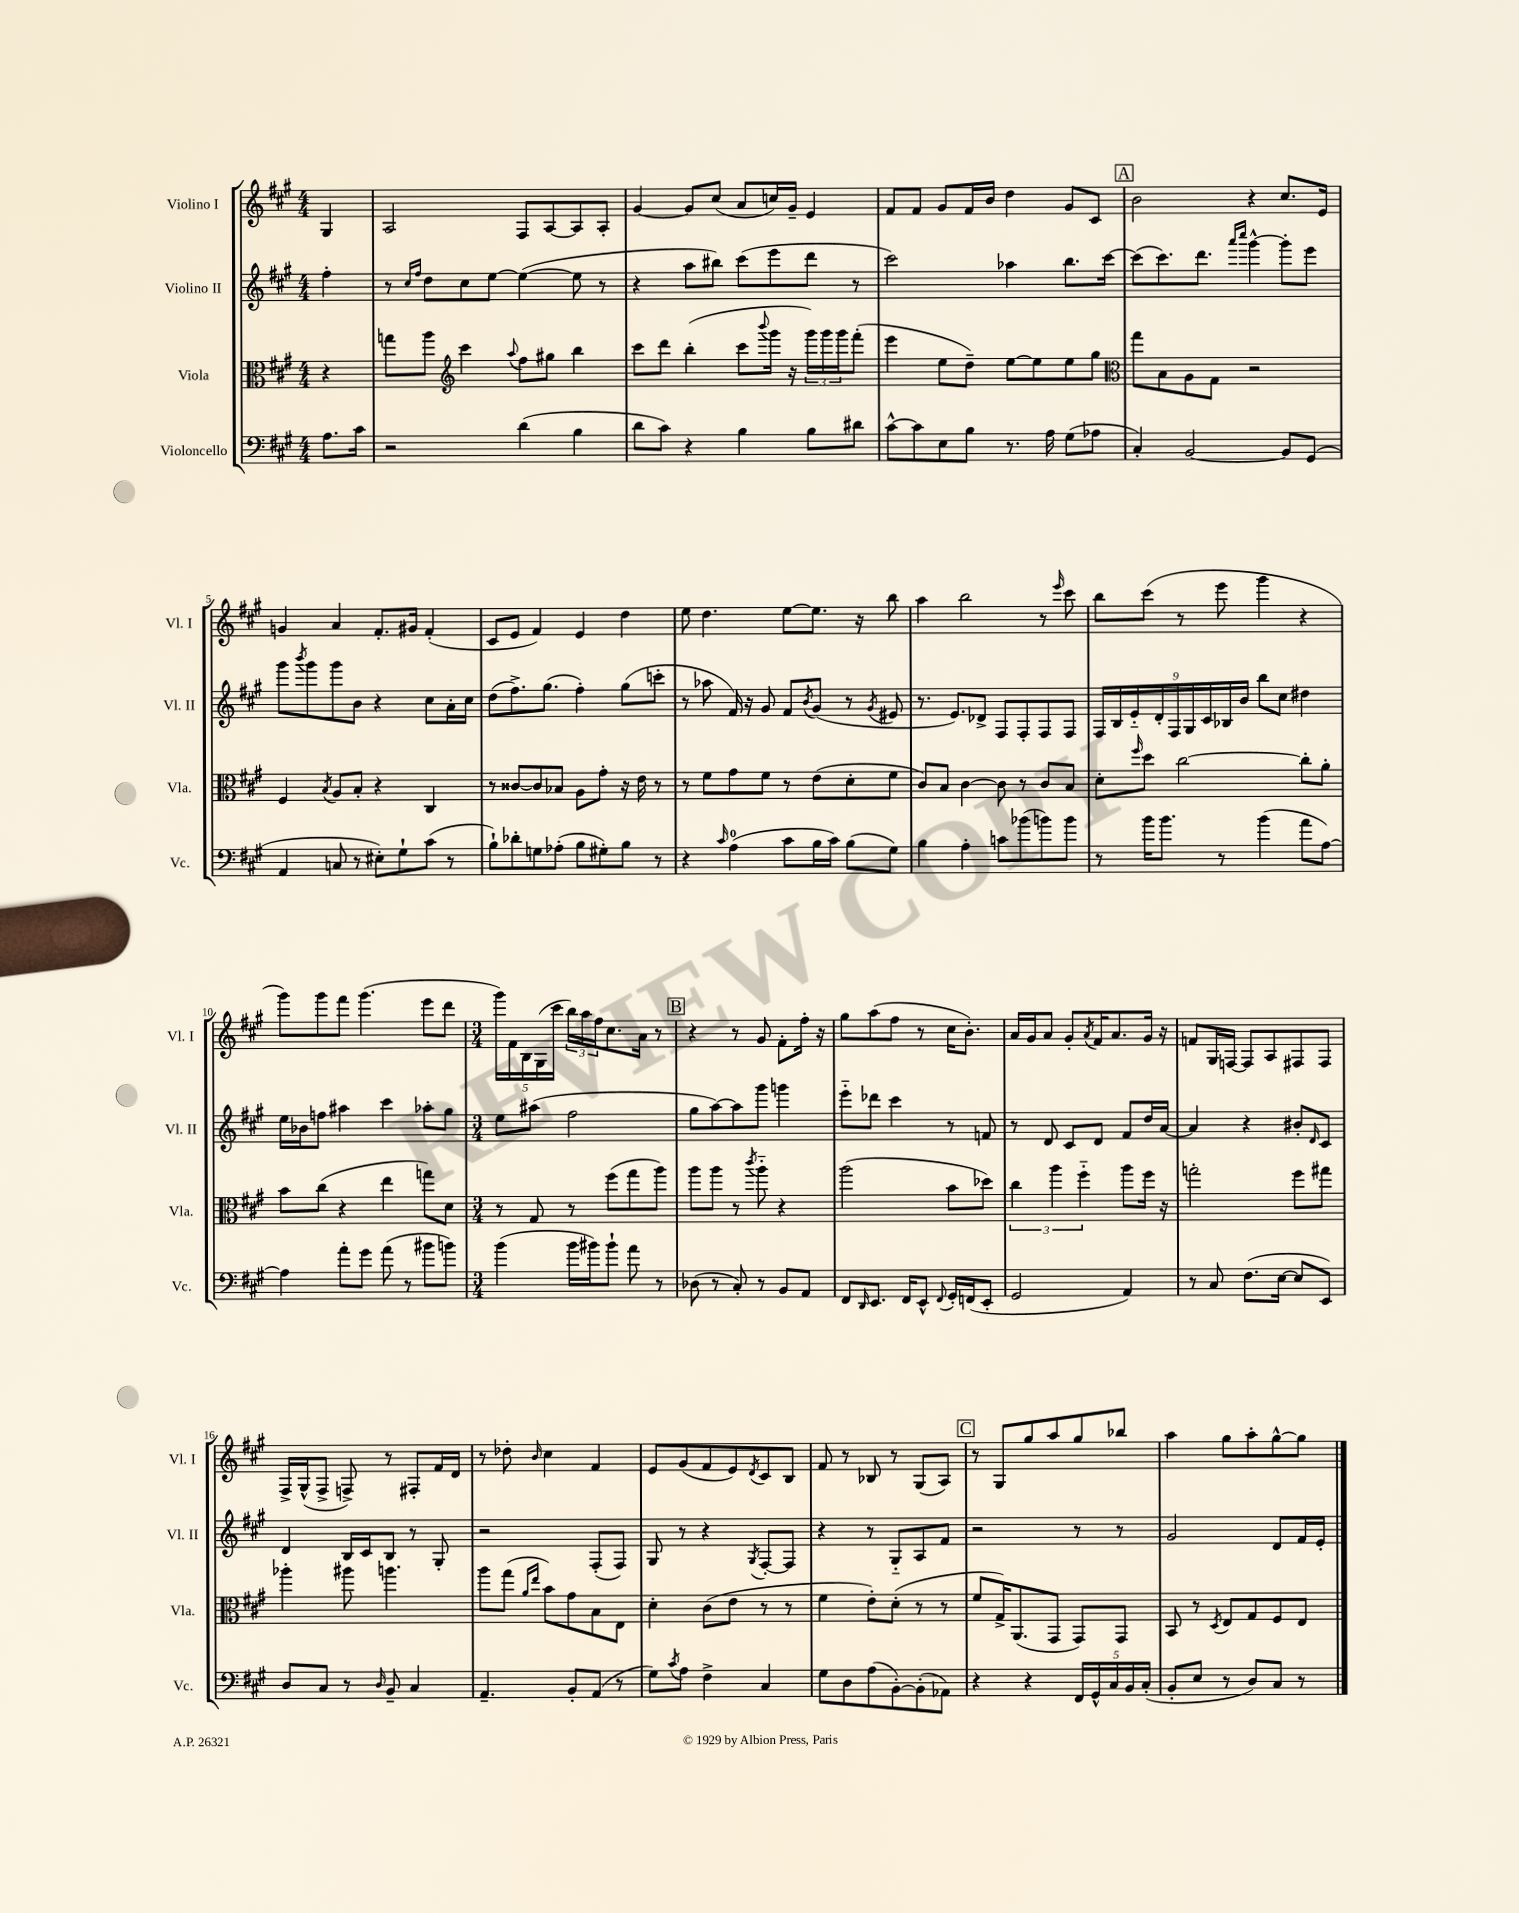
<<
\new StaffGroup <<
\new Staff = "s0" \with { instrumentName = "Violino I" shortInstrumentName = "Vl. I" } {
    \clef treble \key a \major \numericTimeSignature \time 4/4 \partial 4
    gis4 |
    a2 fis8 a8~ a8 a8-. |
    gis'4~ gis'8 cis''8( a'8 c''16) gis'16-- e'4 |
    fis'8 fis'8 gis'8 fis'16 b'16 d''4 gis'8 cis'8 |
    \mark \markup { \box "A" } b'2 r4 cis''8. e'16 |
    g'4 a'4 fis'8.-. gis'16 fis'4-.( |
    cis'8 e'8 fis'4) e'4 d''4 |
    e''8 d''4. e''8~ e''8. r16 b''8 |
    a''4 b''2 r8 \grace { e'''16 } cis'''8 |
    b''8 cis'''8( r8 e'''8 gis'''4 r4 |
    gis'''8) gis'''8 fis'''8 gis'''4.( e'''8 d'''8 |
    \numericTimeSignature \time 3/4 \tuplet 5/4 { gis'''16) fis'16 b16 gis16( cis'''16 } \tuplet 3/2 { b''16) a''16 fis''16 } cis''8. a'16 r8 |
    \mark \markup { \box "B" } r4 r8 gis'8 fis'8-. fis''16-. r16 |
    gis''8 a''8( fis''8 r8 cis''16 b'8.-.) |
    a'16 gis'16 a'8 gis'8-. \acciaccatura { a'8 } fis'16 a'8. gis'16 r16 |
    f'8 gis16 f16~ f8 a8 fis8 fis8 |
    fis16-> gis16-^( fis8-> f8->) r8 fis8-. fis'16 d'16 |
    r8 des''8-. \grace { b'16 } cis''4 fis'4 |
    e'8 gis'8( fis'8 e'8) \acciaccatura { d'8 } cis'8 b8 |
    fis'8 r8 bes8 r8 gis8( a8) |
    \mark \markup { \box "C" } r8 gis8 gis''8 a''8 gis''8 bes''8 |
    a''4 gis''8 a''8-. gis''8~-^ gis''8 \bar "|." |
}
\new Staff = "s1" \with { instrumentName = "Violino II" shortInstrumentName = "Vl. II" } {
    \clef treble \key a \major \numericTimeSignature \time 4/4 \partial 4
    fis''4-. |
    r8 \grace { cis''16 fis''16 } d''8 cis''8 e''8~ e''4~( e''8 r8 |
    r4 a''8 bis''8) cis'''8( e'''8 d'''8 r8 |
    cis'''2) aes''4 b''8. cis'''16~ |
    \mark \markup { \box "A" } cis'''8( cis'''8.) d'''8. \grace { a'''16 cis''''16 } gis'''4~-^ gis'''8-. e'''8 |
    gis'''8 \acciaccatura { b'''8 } gis'''8 gis'''8 b'8 r4 cis''8 a'16-. cis''16 |
    d''8( fis''8.->) gis''8.( fis''4-.) gis''8( c'''8-. |
    r8 aes''8 fis'16) r16 gis'8 fis'8 \acciaccatura { b'8 } gis'8( r8 \acciaccatura { gis'8 } eis'8 |
    r8. e'8.) des'8-> fis8 fis8-. fis8 fis8 |
    \tuplet 9/8 { fis16 b16 e'16-_ d'16-. fis16 gis16 cis'16 bes16 b'16 } b''8 cis''8 dis''4 |
    e''16 bes'16 f''8 ais''4 cis'''4 aes''8-. gis''8 |
    \numericTimeSignature \time 3/4 e''8 ais''8( fis''2 |
    \mark \markup { \box "B" } gis''8 a''8~) a''8 gis'''8 g'''4 |
    e'''8-_ des'''8 cis'''4 r8 f'8 |
    r8 d'8 cis'8 d'8 fis'8 d''16 a'16~ |
    a'4 r4 bis'8-. \grace { d'16 } cis'8 |
    d'4 b16 cis'16 b8 r8 gis8-. |
    r2 fis8-.( fis8) |
    gis8 r8 r4 \acciaccatura { gis8 } fis8~-. fis8 |
    r4 r8 gis8-_ a8 fis'8 |
    \mark \markup { \box "C" } r2 r8 r8 |
    gis'2 d'8 fis'16 e'16-. \bar "|." |
}
\new Staff = "s2" \with { instrumentName = "Viola" shortInstrumentName = "Vla." } {
    \clef alto \key a \major \numericTimeSignature \time 4/4 \partial 4
    r4 |
    g''8 a''8 \clef treble cis'''4 \appoggiatura { a''8 } fis''8 gis''8 b''4 |
    cis'''8 d'''8 b''4-.( cis'''8 \appoggiatura { b'''8 } gis'''16 r16 \tuplet 3/2 { gis'''16) gis'''16 gis'''16 } fis'''8-.( |
    e'''4 e''8 d''8--) e''8~ e''8 e''8 gis''8 |
    \mark \markup { \box "A" } \clef alto gis''8 b8 a8 gis8 r2 |
    fis4 \acciaccatura { b8 } a8 b8-. r4 cis4 |
    r8 cisis'8~ cisis'8 bes8 a8 gis'8-. r16 e'16 r8 |
    r8 fis'8 gis'8 fis'8 r8 e'8( d'8-. fis'8 |
    cis'8) b8 cis'4~ cis'8 r8 cis'8 b8 |
    d'8-. \grace { fis''16 } d''8 cis''2~ cis''8-. a'8-. |
    b'8 cis''8( r4 e''4 g''8) d'8 |
    \numericTimeSignature \time 3/4 r8 gis8 r8 fis''8( gis''8 a''8) |
    \mark \markup { \box "B" } a''8 a''8 r8 \acciaccatura { cis'''8 } a''8-_ r4 |
    a''2( b'8 des''8) |
    \tuplet 3/2 { cis''4 a''4 fis''4-_ } a''8 fis''16 r16 |
    g''2-. fis''8 gis''8 |
    aes''4-. ais''8 a''4. |
    a''8 gis''8( \grace { a'16 e''16 } b'8) gis'8 b8 e8 |
    d'4-. cis'8( e'8 r8 r8 |
    fis'4 e'8-.) d'8-.( r8 r8 |
    \mark \markup { \box "C" } fis'8 gis16->) a,8.( gis,8 gis,8) gis,8 |
    b,8 r8 \acciaccatura { d8 } e8 gis8 fis8 e8 \bar "|." |
}
\new Staff = "s3" \with { instrumentName = "Violoncello" shortInstrumentName = "Vc." } {
    \clef bass \key a \major \numericTimeSignature \time 4/4 \partial 4
    a8. cis'16 |
    r2 d'4( b4 |
    d'8 cis'8) r4 b4 b8 dis'8 |
    cis'8~-^ cis'8 e8 b8 r8. a16 gis8( aes8 |
    \mark \markup { \box "A" } cis4-.) b,2~ b,8 gis,8( |
    a,4 c8 r8 eis8-.) gis8-! cis'8( r8 |
    b8-!) des'8-. g8 aes8-.( b8 gis8-.) b8 r8 |
    r4 \grace { cis'16 } a4-0( cis'8 b16 cis'16) b8( gis8) |
    b4 a4-. c'8 bes'8( b'8) b'8 |
    r8 b'16 b'8. r8 b'4( a'8 a8~) |
    a4 a'8-. gis'8 a'8( r8 bis'8 b'8) |
    \numericTimeSignature \time 3/4 b'4( b'16 bis'16) bis'8-! a'8 r8 |
    \mark \markup { \box "B" } des8( r8 cis8-.) r8 b,8 a,8 |
    fis,8 \grace { d,16 } e,8. fis,16 e,8-^ \appoggiatura { fis,8 } gis,16-. f,16( e,8-. |
    gis,2 a,4) |
    r8 cis8 fis8.( e16~ e8 e,8) |
    d8 cis8 r8 \grace { d16 } b,8-- cis4 |
    a,4.-- b,8-. a,8( r8 |
    gis8) \acciaccatura { cis'8 } a8 fis4-> cis4 |
    gis8 d8 a8( b,8~-.) b,8-.( aes,8) |
    \mark \markup { \box "C" } r4 r4 \tuplet 5/4 { fis,16 gis,16-^ cis16 b,16 cis16-.( } |
    b,8-. e8 r8 d8) cis8 r8 \bar "|." |
}
>>
>>
